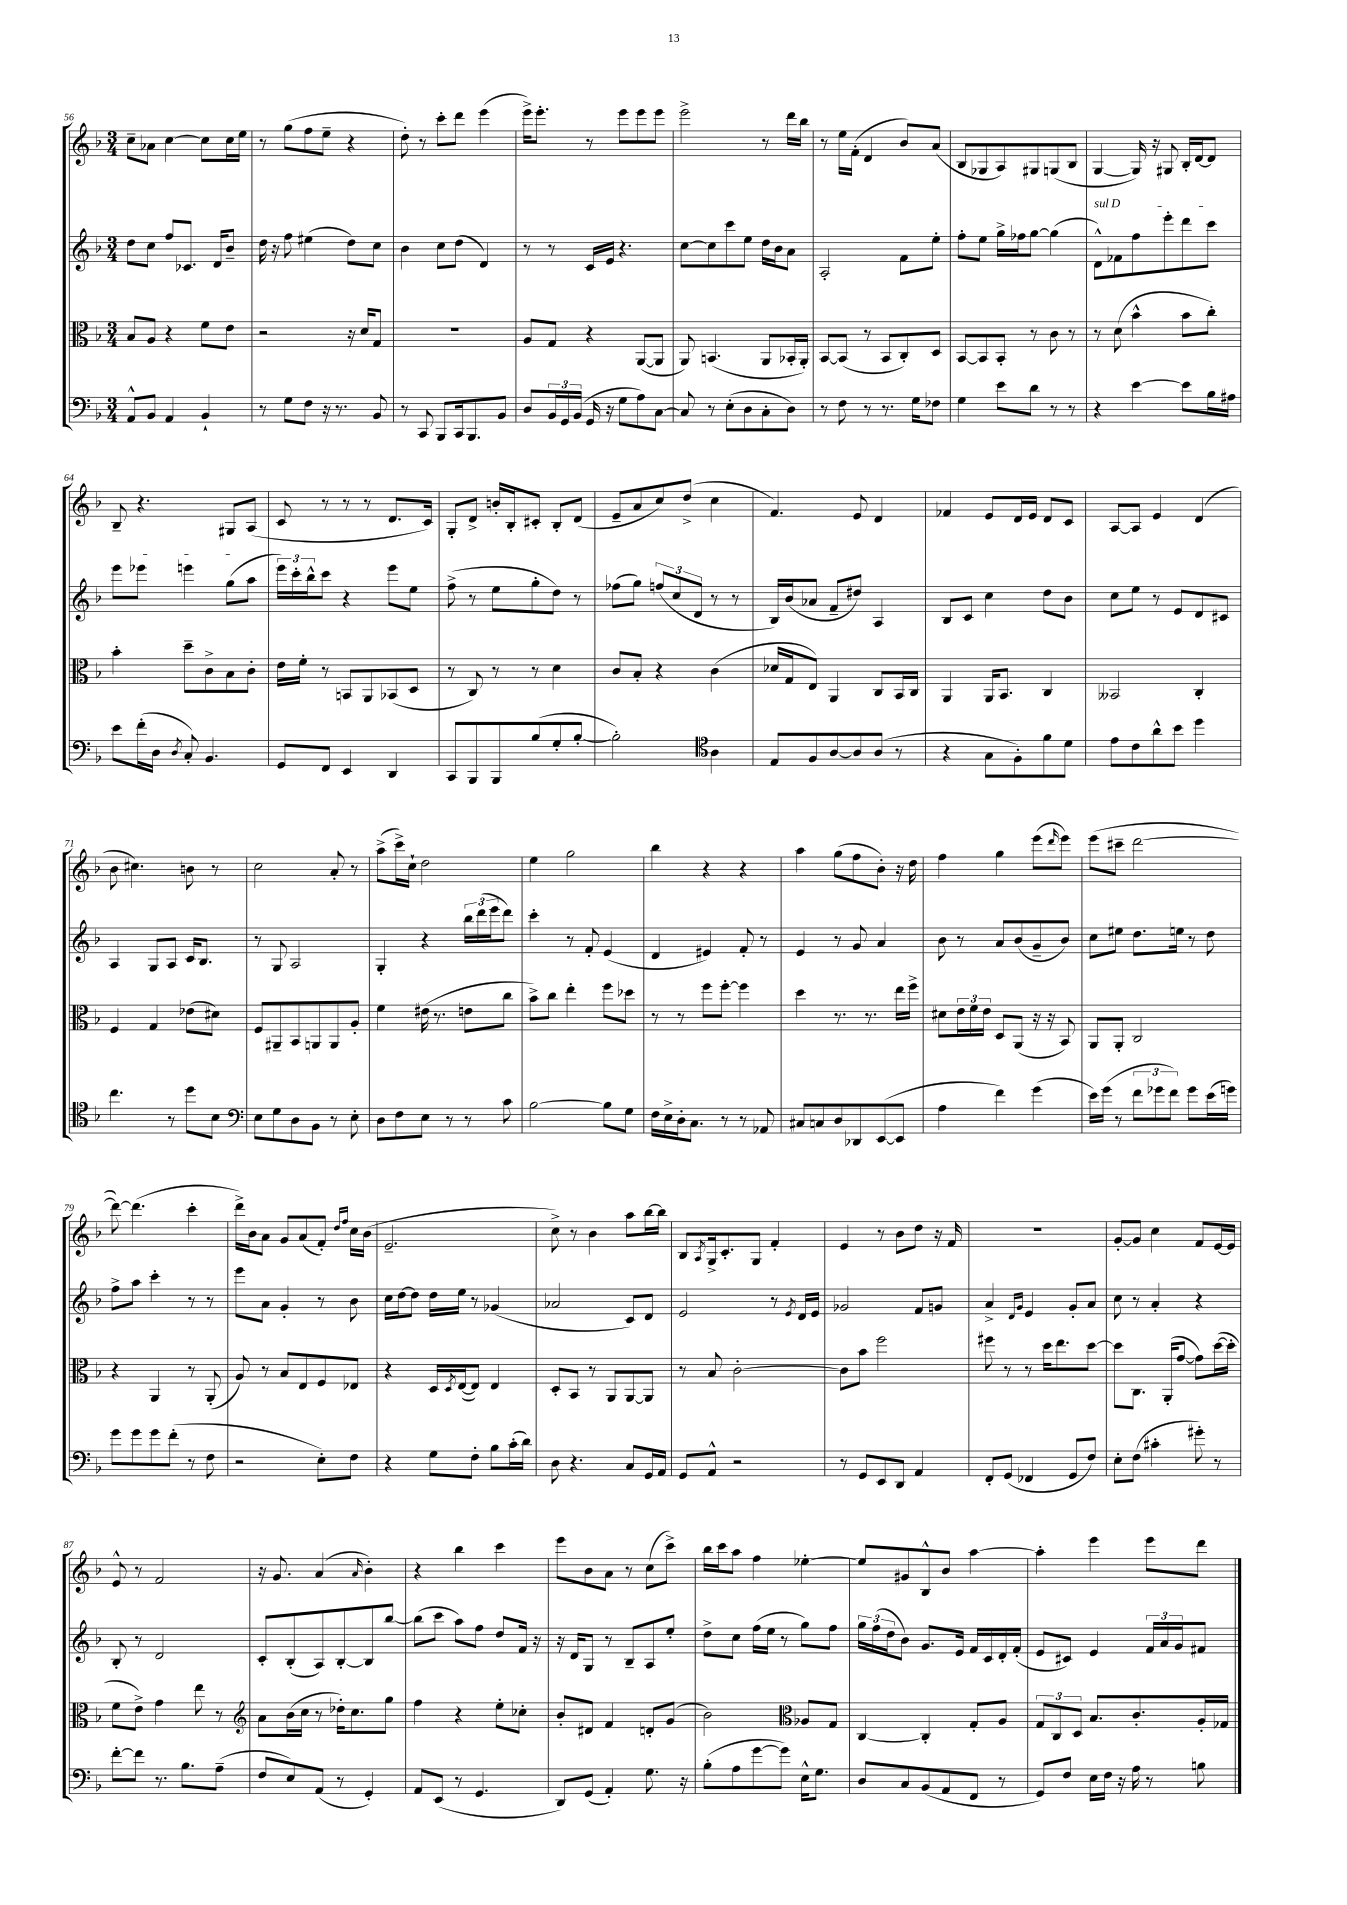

**kern	**kern	**kern	**kern
*part4	*part3	*part2	*part1
*staff4	*staff3	*staff2	*staff1
*clefF4	*clefC3	*clefG2	*clefG2
*k[b-]	*k[b-]	*k[b-]	*k[b-]
*M3/4	*M3/4	*M3/4	*M3/4
=56	=56	=56	=56
8AA^^/L	8B-/L	8dd\L	8cc~\L
8BB-/J	8A/J	8cc\J	8a-X\J
4AA/	4r	8ff/L	[4cc\
.	.	8.c-X/J	.
4BB-`/	8f\L	.	8cc\L]
.	.	16d/KL	.
.	8e\J	8b-~/J	16cc\L
.	.	.	16ee\JJ
=57	=57	=57	=57
8r	2r	16dd\	8r
.	.	16r	.
8G\L	.	8ff\	(8gg\L
8F\J	.	(4ee#X\	8ff\
16r	.	.	8ee~\J
8.r	.	.	.
.	16r	8dd\L)	4r
.	16d/KL	.	.
8BB-/	8G/J	8cc\J	.
=58	=58	=58	=58
8r	2.r	4b-\	8dd'\)
8CC/	.	.	8r
8BBB-/L	.	8cc\L	8ccc'\L
16CC/k	.	(8dd\J	8ddd\J
8.BBB-/	.	.	.
.	.	4d/)	(4eee\
8BB-/J	.	.	.
=59	=59	=59	=59
8D/L	8A/L	8r	16eee^\KL)
.	.	.	8.eee'\J
24BB-/L	8G/J	8r	.
24GG/	.	.	.
(24BB-/JJ	.	.	.
16GG/	4r	16c/LL	8r
16r	.	16e/JJ	.
8G\L	.	4.r	8eee\L
8A\)	([8AA/L	.	8eee\
[8C\J	8AA/J]	.	8eee\J
=60	=60	=60	=60
8C/]	8AA/)	[8cc\L	2eee^\
8r	(4.BBn/	8cc\]	.
(8E'\L	.	8ccc\	.
8D\	.	8ee\J	.
8C'\	8AA/L	16dd\LL	8r
.	.	16b-\J	.
8D\J)	16BB-X'/L	8a\J	16ddd\LL
.	16AA'/JJ)	.	16bb-\JJ
=61	=61	=61	=61
8r	[8BB-/L	2A'/	8r
8F\	(8BB-/J]	.	16ee\LL
.	.	.	(16f'\JJ
8r	8r	.	4d/
8.r	8BB-/L	.	.
.	8C'/)	8f\L	8b-/L)
16G\KL	.	.	.
8F-X\J	8D/J	8ee'\J	(8a/J
=62	=62	=62	=62
4G\	[8BB-/L	8ff'\L	8B-/L
.	8BB-/]	8ee\J	8G-X/
8e\L	8BB-'/J	16gg^\LL	8A/)
.	.	16ff-X\J	.
8d\J	8r	[8gg\J	8G#X/
8r	8c\	(4gg\]	(8Gn/
8r	8r	.	8B-/J
=63	=63	=63	=63
!	!	!LO:TX:a:i:t=sul D	!
4r	8r	8d^^\L)	[4G/
.	(8d\	8f-X\	.
[4e\	4b-^^\	8ff\	16G/])
.	.	.	16r
.	.	8eee'\	8G#X/
8e\L]	8b-\L	8ddd\	16B-'/LL
.	.	.	[16d/J
16B-\L	8cc'\J)	8ccc\J	8d/J]
16A#X\JJ	.	.	.
!!LO:LB:g=z
=64	=64	=64	=64
8e\L	4b-'\	8eee\L	8B-~/
(16f'\L	.	8eee-X\J	4.r
16D\JJ	.	.	.
8qD/	.	.	.
8C'/)	8dd~\L	4eeen\	.
4.BB-/	8c^\	.	.
.	8B-\	(8gg\L	8G#X/L
.	8c'\J	8aa\J	(8A/J
=65	=65	=65	=65
8GG/L	16e\LL	24eee\LL)	8c/
.	.	24ccc'\	.
.	16f'\JJ	.	.
.	.	24bb-^^\J	.
8FF/J	8r	8ccc\J	8r
4EE/	8BBn/L	4r	8r
.	8AA/	.	8r
4DD/	(8BB-X/	8eee\L	8.d/L
.	8D/J	8ee\J	.
.	.	.	16c/Jk)
=66	=66	=66	=66
8CC/L	8r	(8ff^\	8G'/L
8BBB-/	8C/)	8r	8d^/J
8BBB-/	8r	8ee\L	16bn'/LL
.	.	.	16B-'/J
(8B-/	8r	8gg'\	8c#X'/J
8G'/	4d\	8dd\J)	8B-'/L
[8B-'/J	.	8r	(8d/J
=67	=67	=67	=67
2B-'\])	8c/L	(8ff-X\L	8e~/L
.	8B-'/J	8gg\J)	8a/
.	4r	(12ffn/L	8cc/)
.	.	12cc/	.
.	.	.	(8dd^/J
.	.	12d/J	.
*clefC4	*	*	*
4A\	(4c\	8r	4cc\
.	.	8r	.
=68	=68	=68	=68
8E/L	16d-X/LL	16B-/LL)	4.f/)
.	16G/J	(16b-/J	.
8F/	8E/J)	8a-X/J	.
[8A/	4AA/	8f~/L	.
8A/]	.	8dd#X/J)	8e/
(8A/J	8C/L	4A/	4d/
8r	16BB-/L	.	.
.	16C/JJ	.	.
=69	=69	=69	=69
4r	4AA/	8B-/L	4f-X/
.	.	8c/J	.
8G\L	16AA/KL	4cc\	8e/L
.	8.BB-/J	.	.
8F'\)	.	.	16d/L
.	.	.	16e/JJ
8f\	4C/	8dd\L	8d/L
8d\J	.	8b-\J	8c/J
=70	=70	=70	=70
8e\L	2BB--X/	8cc\L	[8A/L
8c\	.	8ee\J	8A/J]
8a^^\	.	8r	4e/
8b-\J	.	8e/L	.
4dd\	4C'/	8d/	(4d/
.	.	8c#X/J	.
!!LO:LB:g=z
=71	=71	=71	=71
4.cc\	4F/	4A/	8b-\
.	.	.	4.cc#X\)
.	4G/	8G/L	.
8r	.	8A/J	.
8dd\L	(8e-X\L	16c/KL	8bn\
.	.	8.B-/J	.
8B-\J	8d#X\J)	.	8r
=72	=72	=72	=72
*clefF4	*	*	*
8E\L	8F/L	8r	2cc\
8G\	8AA#X~/	8G/	.
8D\	8BB-/	2A/	.
8BB-\J	8AAn/	.	.
8r	8AA/	.	8a'/
8E'\	8A'/J	.	8r
=73	=73	=73	=73
8D\L	4f\	4G'/	(8aa^\L
8F\	.	.	16ccc^\L)
.	.	.	16cc`\JJ
8E\J	(16e#X\	4r	2dd\
.	8.r	.	.
8r	.	.	.
8r	8en\L	24bb-\LL	.
.	.	(24ddd\	.
.	.	24eee\J	.
8c\	8cc\J	8ddd\J)	.
=74	=74	=74	=74
[2B-\	8b-^\L)	4ccc'\	4ee\
.	8cc\J	.	.
.	4ee'\	8r	2gg\
.	.	8f'/	.
8B-\L]	8ff\L	(4e/	.
8G\J	8dd-X\J	.	.
=75	=75	=75	=75
16F\LL	8r	4d/	4bb-\
16E^\	.	.	.
16D'\J	8r	.	.
8.C\J	.	.	.
.	8ff\L	4e#X/)	4r
8r	[8ff'\J	.	.
8r	4ff\]	8f'/	4r
8AA-X/	.	8r	.
=76	=76	=76	=76
8C#X/L	4dd\	4e/	4aa\
8Cn/	.	.	.
8D/	8.r	8r	(8gg\L
8DD-X/	.	8g/	8ff\
.	8.r	.	.
([8EE/	.	4a/	8b-'\J)
8EE/J]	16ee\LL	.	16r
.	16ff^\JJ	.	16dd\
=77	=77	=77	=77
4A\	8d#X\L	8b-\	4ff\
.	24e\L	8r	.
.	24f\	.	.
.	24e\JJ	.	.
4f\)	8D/L	8a/L	4gg\
.	(8AA/J	(8b-/	.
(4g\	16r	8g~/	(8eee\L
.	16r	.	.
.	.	.	16qqddd/
.	8BB-/)	8b-/J)	8eee\J)
=78	=78	=78	=78
16e\LL)	8AA/L	8cc\L	(8eee\L
(16g\JJ	.	.	.
8r	8AA'/J	8ee#X\J	8ccc#X~\J
12f\L	2C/	8.dd\L	[2ddd\
12g-X\	.	.	.
12f\J)	.	.	.
.	.	16een\Jk	.
8g-\L	.	8r	.
(16e\L	.	8dd\	.
16gn\JJ)	.	.	.
!!LO:LB:g=z
=79	=79	=79	=79
8g\L	4r	8ff^\L	8ddd\_)
8g\	.	8aa\J	(4.ddd\]
8g\	4AA/	4ccc'\	.
(8f'\J	.	.	.
8r	8r	8r	4ccc'\
8F\	(8AA'/	8r	.
=80	=80	=80	=80
2r	8A/)	8eee\L	16ddd^\LL)
.	.	.	16b-\J
.	8r	8a\J	8a\J
.	8B-/L	4g'/	8g/L
.	8E/	.	(8a/
8E'\L)	8F/	8r	8f'/J)
.	.	.	16qqdd/LL
.	.	.	16qqff/JJ
8F\J	8E-X/J	8b-\	16cc\LL
.	.	.	(16b-\JJ
=81	=81	=81	=81
4r	4r	16cc\LL	2.e~/
.	.	[16dd\J	.
.	.	8dd\J]	.
8G\L	16D/LL	16dd\LL	.
.	8qD/	.	.
.	([16E/J	16ee\JJ	.
8F'\J	8E/J])	8r	.
8B-\L	4E/	(4g-X/	.
(16c'\L	.	.	.
16d\JJ)	.	.	.
=82	=82	=82	=82
8D\	8D'/L	2a-X/	8cc^\)
4.r	8BB-/J	.	8r
.	8r	.	4b-\
.	8AA/L	.	.
8C/L	[8AA/	8c/L)	8aa\L
16GG/L	8AA/J]	8d/J	[16bb-\L
16AA/JJ	.	.	16bb-\JJ]
=83	=83	=83	=83
8GG/L	8r	2e/	8B-/L
.	.	.	8qA/
8AA^^/J	8B-/	.	16G^/k
.	.	.	8.c'/
2r	[2c'\	.	.
.	.	.	8G/J
.	.	8r	4f'/
.	.	8qe/	.
.	.	16d/LL	.
.	.	16e/JJ	.
=84	=84	=84	=84
8r	8c\L]	2g-X/	4e/
8GG/L	8b-\J	.	.
8EE/	2ff\	.	8r
8DD/J	.	.	8b-\L
4AA/	.	8f/L	8dd\J
.	.	8gn/J	16r
.	.	.	16f/
=85	=85	=85	=85
8FF'/L	8ff#X\	4a^/	2.r
(8GG/J	8r	.	.
.	.	16qqd/LL	.
.	.	16qqg/JJ	.
4FF-X/	8r	4e/	.
.	16dd\KL	.	.
.	8.ee\	.	.
8GG/L	.	8g'/L	.
8F/J)	[8dd\J	8a/J	.
=86	=86	=86	=86
8E'\L	8dd\L]	8cc\	[8g'/L
(8F\J	8.C\J	8r	8g/J]
4c#X'\	.	4a'/	4cc\
.	(16AA'/KL	.	.
.	[8g/J	.	.
8g#X'\)	8g\L])	4r	8f/L
8r	([16dd\L	.	[16e/L
.	16dd'\JJ]	.	16e/JJ]
!!LO:LB:g=z
=87	=87	=87	=87
[8f'\L	8f\L	8B-'/	8e^^/
8f\J]	8e^\J)	8r	8r
8.r	4g\	2d/	2f/
8.B-\L	.	.	.
.	8ee\	.	.
(8A~\J	8r	.	.
=88	=88	=88	=88
*	*clefG2	*	*
8F/L	8a\L	8c'/L	16r
.	.	.	8.g/
8E/)	(16b-\L	(8B-'/	.
.	16cc\JJ	.	.
(8AA/J	8r	8A/)	(4a/
8r	16dd-X'\KL)	[8B-'/	.
.	8.cc\	.	.
.	.	.	16qqa/
4GG'/)	.	8B-/]	4b-'\)
.	8gg\J	[8bb-/J	.
=89	=89	=89	=89
8AA/L	4ff\	(8bb-\L]	4r
(8EE/J	.	8ccc\J	.
8r	4r	8aa\L)	4bb-\
4.GG/	.	8ff\J	.
.	8ee'\L	8dd/L	4ccc\
.	8cc-X'\J	16f/Jk	.
.	.	16r	.
=90	=90	=90	=90
8DD/L)	8b-'/L	16r	8eee\L
.	.	16d/KL	.
(8GG/J	8d#X/J	8G/J	8b-\
4AA'/)	4f/	8r	8a\J
.	.	8B-~/L	8r
8.G\	8dn'/L	8A/	(8cc\L
.	(8g/J	8ee'/J	8ccc^\J)
16r	.	.	.
=91	=91	=91	=91
(8B-'\L	2b-\)	8dd^\L	16bb-\LL
.	.	.	16ccc\J
8A\	.	8cc\J	8aa\J
[8g\	.	(16ff\LL	4ff\
.	.	16ee\JJ	.
8g\J])	.	8r	.
*	*clefC3	*	*
16E^^\KL	8A-X/L	8gg\L)	[4ee-X'\
8.G\J	.	.	.
.	8G/J	8ff\J	.
=92	=92	=92	=92
8D/L	[4C/	24gg\LL	8ee-/L]
.	.	(24ff\	.
.	.	24dd\J	.
8C/	.	8b-\J)	8g#X/
(8BB-/	4C'/]	8.g/L	8B-^^/
8AA/	.	.	8b-/J
.	.	16e/Jk	.
8FF/J	8G'/L	16f/LL	[4aa\
.	.	16c/	.
8r	8A/J	16d'/	.
.	.	(16f'/JJ	.
=93	=93	=93	=93
8GG/L)	12G/L	8e/L	4aa'\]
.	12C/	.	.
8F/J	.	8c#X/J)	.
.	12D/J	.	.
16E\LL	8.B-/L	4e/	4eee\
16F\JJ	.	.	.
16r	.	.	.
16A\	8.c'/	.	.
8r	.	24f/LL	8eee\L
.	.	24a/	.
.	.	24g/J	.
8Bn\	16A'/L	8f#X/J	8ddd\J
.	16G-X/JJ	.	.
==	==	==	==
*-	*-	*-	*-
